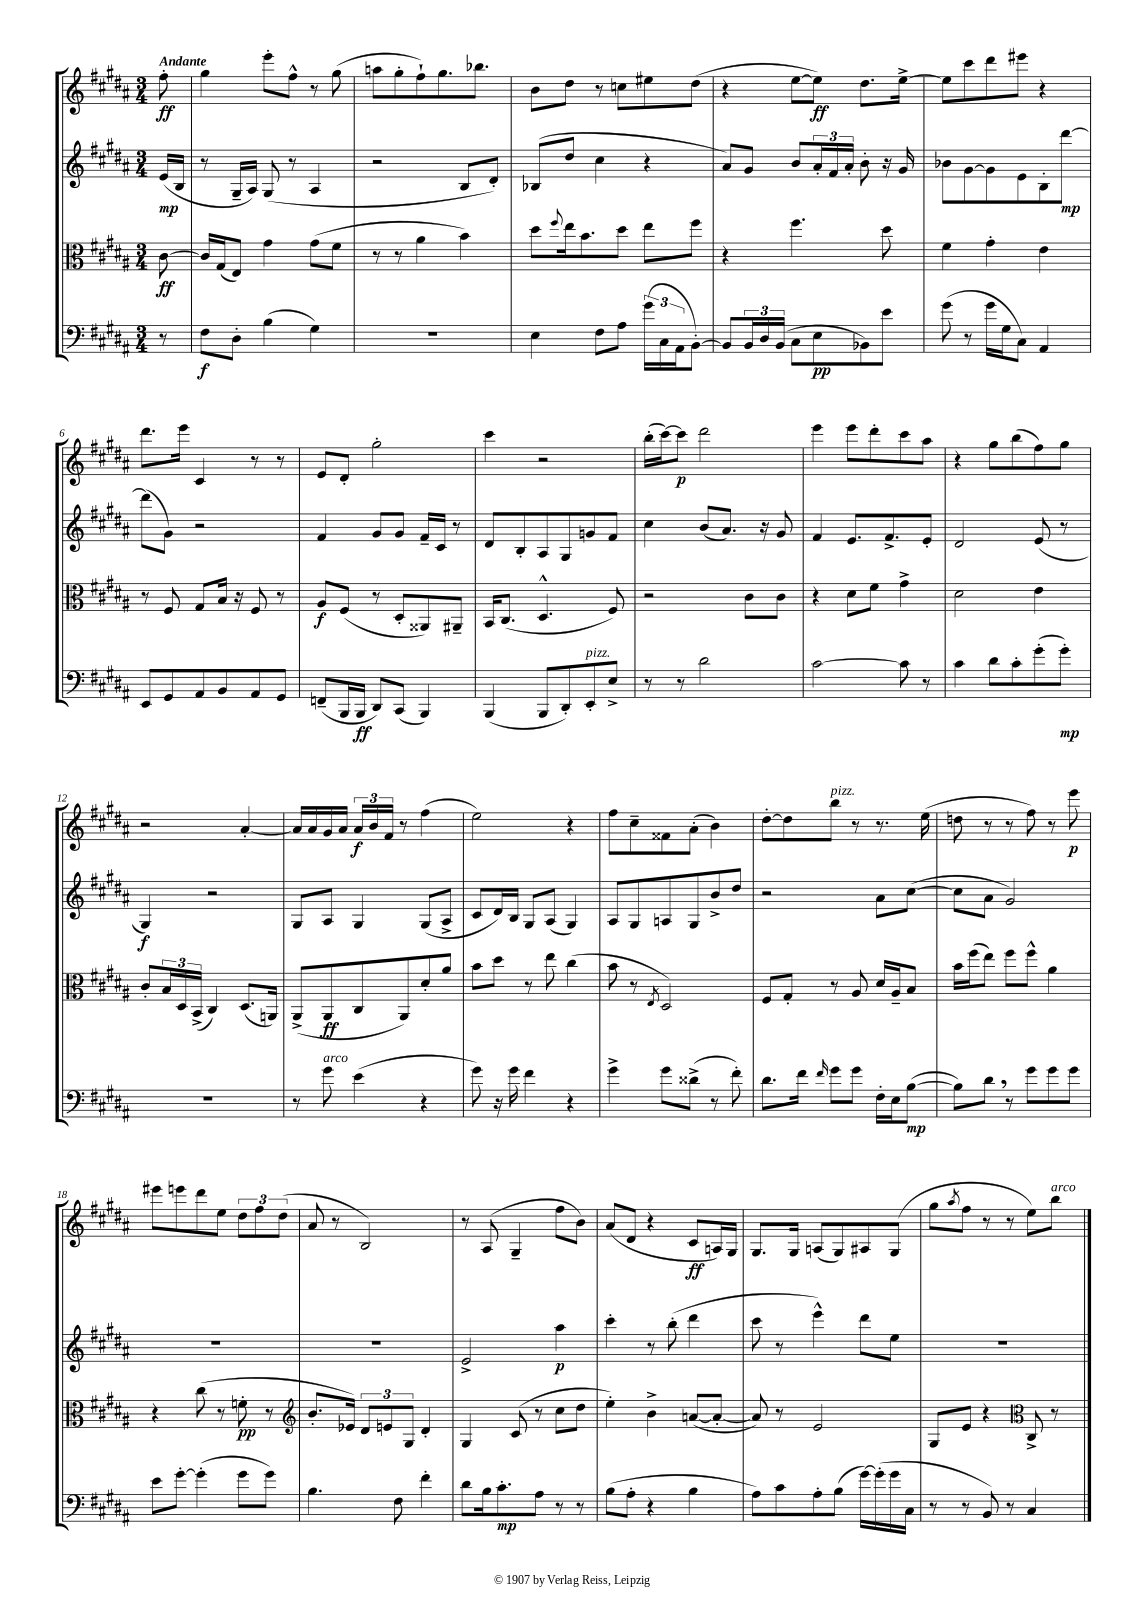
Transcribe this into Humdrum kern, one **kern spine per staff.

**kern	**kern	**kern	**kern
*staff4	*staff3	*staff2	*staff1
*clefF4	*clefC3	*clefG2	*clefG2
*k[f#c#g#d#a#]	*k[f#c#g#d#a#]	*k[f#c#g#d#a#]	*k[f#c#g#d#a#]
*M3/4	*M3/4	*M3/4	*M3/4
8r	[8c#	(16e	8ff#'
.	.	16B	.
=	=	=	=
8F#	16c#]	8r	4gg#
.	(16G#	.	.
8D#'	8E)	16G#~	.
.	.	16A#)	.
(4B	4g#	(8G#	8eee'
.	.	8r	8ff#^^
4G#)	(8g#	4A#	8r
.	8f#	.	(8gg#
=	=	=	=
2.r	8r	2r	8aa
.	8r	.	8gg#'
.	4a#	.	8ff#`)
.	.	.	8.gg#
.	4b)	8B	.
.	.	.	8.bb-
.	.	8d#')	.
=	=	=	=
4E	8dd#	(8B-	8b
.	8qqff#	.	.
.	16ee	8dd#	8dd#
.	8.b	.	.
8F#	.	4cc#	8r
8A#	8dd#	.	8cc
(24g#	8ee	4r	8ee#
24C#	.	.	.
24AA#	.	.	.
[8BB')	8ff#	.	(8dd#
=	=	=	=
8BB]	4r	8a#)	4r
24BB	.	8g#	.
24D#	.	.	.
(24BB	.	.	.
8C#	4.ff#	8b	[8ee
8E	.	24a#'	8ee])
.	.	24f#	.
.	.	24a#'	.
8BB-)	.	8b'	8.dd#
8e	8dd#	16r	.
.	.	16g#	[16ee^
=	=	=	=
(8g#	4f#	8b-	8ee]
8r	.	[8g#	8ccc#
16g#	4g#'	8g#]	8ddd#
16G#	.	.	.
8C#)	.	8e	8eee#
4AA#	4e	8B'	4r
.	.	[8ddd#	.
=	=	=	=
8EE	8r	(8ddd#]	8.ddd#
8GG#	8F#	8g#)	.
.	.	.	16eee
8AA#	8G#	2r	4c#
8BB	16B	.	.
.	16r	.	.
8AA#	8F#	.	8r
8GG#	8r	.	8r
=	=	=	=
(8FF~	8A#	4f#	8e
16BBB	(8F#	.	8d#'
16BBB	.	.	.
8DD#)	8r	8g#	2gg#'
(8CC#	8D#'	8g#	.
4BBB)	8AA##)	16f#~	.
.	.	16c#	.
.	8AA#~	8r	.
=	=	=	=
(4BBB	16BB	8d#	4ccc#
.	(8.C#	.	.
.	.	8B'	.
8BBB	4.D#^^	8A#	2r
8DD#')	.	8G#	.
8EE'	.	8g	.
8E^	8F#)	8f#	.
=	=	=	=
8r	2r	4cc#	(16bb'
.	.	.	[16ccc#)
8r	.	.	8ccc#]
2d#	.	(8b	2ddd#
.	.	8.a#)	.
.	8c#	.	.
.	.	16r	.
.	8c#	8g#	.
=	=	=	=
[2c#	4r	4f#	4eee
.	8d#	8.e	8eee
.	8f#	.	8ddd#'
.	.	8.f#^	.
8c#]	4g#^	.	8ccc#
8r	.	8e'	8aa#
=	=	=	=
4c#	2d#	2d#	4r
8d#	.	.	8gg#
8c#'	.	.	(8bb
(8g#'	4e	(8e	8ff#)
8g#')	.	8r	8gg#
=	=	=	=
2.r	8c#'	4G#)	2r
.	24B	.	.
.	24D#	.	.
.	(24BB^	.	.
.	4C#)	2r	.
.	(8.D#	.	[4a#'
.	16AA)	.	.
=	=	=	=
8r	(8AA#^	8G#	16a#]
.	.	.	16a#
8g#	8AA#	8A#	16g#
.	.	.	16a#
(4e	8C#	4G#	24a#
.	.	.	24b
.	.	.	24f#
.	8AA#)	.	8r
4r	8d#'	(8G#	(4ff#
.	8a#	8A#^	.
=	=	=	=
8g#)	8b	8c#	2ee)
16r	8dd#	16d#)	.
16g#	.	16B	.
4f#	8r	8G#	.
.	8ee	(8A#	.
4r	(4cc#	4G#)	4r
=	=	=	=
4g#^	8b	8A#	8ff#
.	8r	8G#	8cc#~
.	8qE	.	.
8g#	2D#)	8A	8f##
(8d##^	.	8G#	(8a#'
8r	.	8b^	4b)
8f#')	.	8dd#	.
=	=	=	=
8.d#	8F#	2r	[8dd#'
.	8G#'	.	8dd#]
16f#	.	.	.
16qqf#	.	.	.
8g#	8r	.	8bb
8g#	8A#	.	8r
16F#'	16d#	8a#	8.r
16E	16A#~	.	.
([8B	8B	([8cc#	.
.	.	.	(16ee
=	=	=	=
8B])	16b	8cc#]	8dd
.	(16ff#	.	.
8d#	8ee)	8a#	8r
8r	8ff#	2g#)	8r
8g#	8ff#^^	.	8ff#)
8g#	4a#	.	8r
8g#	.	.	8eee
=	=	=	=
8e	4r	2.r	8eee#
[8g#'	.	.	8eee
(4g#']	(8cc#	.	8ddd#
.	8r	.	8ee
8g#	8f'	.	12dd#
.	.	.	12ff#
8g#)	8r	.	.
.	.	.	(12dd#
=	=	=	=
*	*clefG2	*	*
4.B	8.b'	2.r	8a#
.	.	.	8r
.	16e-)	.	.
.	12d#	.	2B)
.	12e	.	.
8F#	.	.	.
.	12G#	.	.
4f#'	4d#'	.	.
=	=	=	=
8d#	4G#	2e^	8r
16B	.	.	(8A#
8.c#'	.	.	.
.	(8c#	.	4G#~
8A#	8r	.	.
8r	8cc#	4aa#	8ff#
8r	8dd#	.	8b)
=	=	=	=
(8B	4ee')	4ccc#'	(8a#
8A#'	.	.	8d#
4r	4b^	8r	4r
.	.	(8bb'	.
4B	([8a	4ddd#	8c#
.	8a'_	.	16A)
.	.	.	16G#
=	=	=	=
8A#)	8a])	8ccc#	8.G#
8c#	8r	8r	.
.	.	.	16G#
8A#'	2e	4eee^^)	(8A
(8B	.	.	8G#)
[16g#)	.	8ddd#	8A#
(16g#']	.	.	.
16g#	.	8ee	(8G#
16C#	.	.	.
=	=	=	=
8r	8G#	2.r	8gg#
.	.	.	8qaa#
8r	8e	.	8ff#
8BB)	4r	.	8r
8r	.	.	8r
*	*clefC3	*	*
4C#	8C#^	.	8ee)
.	8r	.	8bb
==	==	==	==
*-	*-	*-	*-
